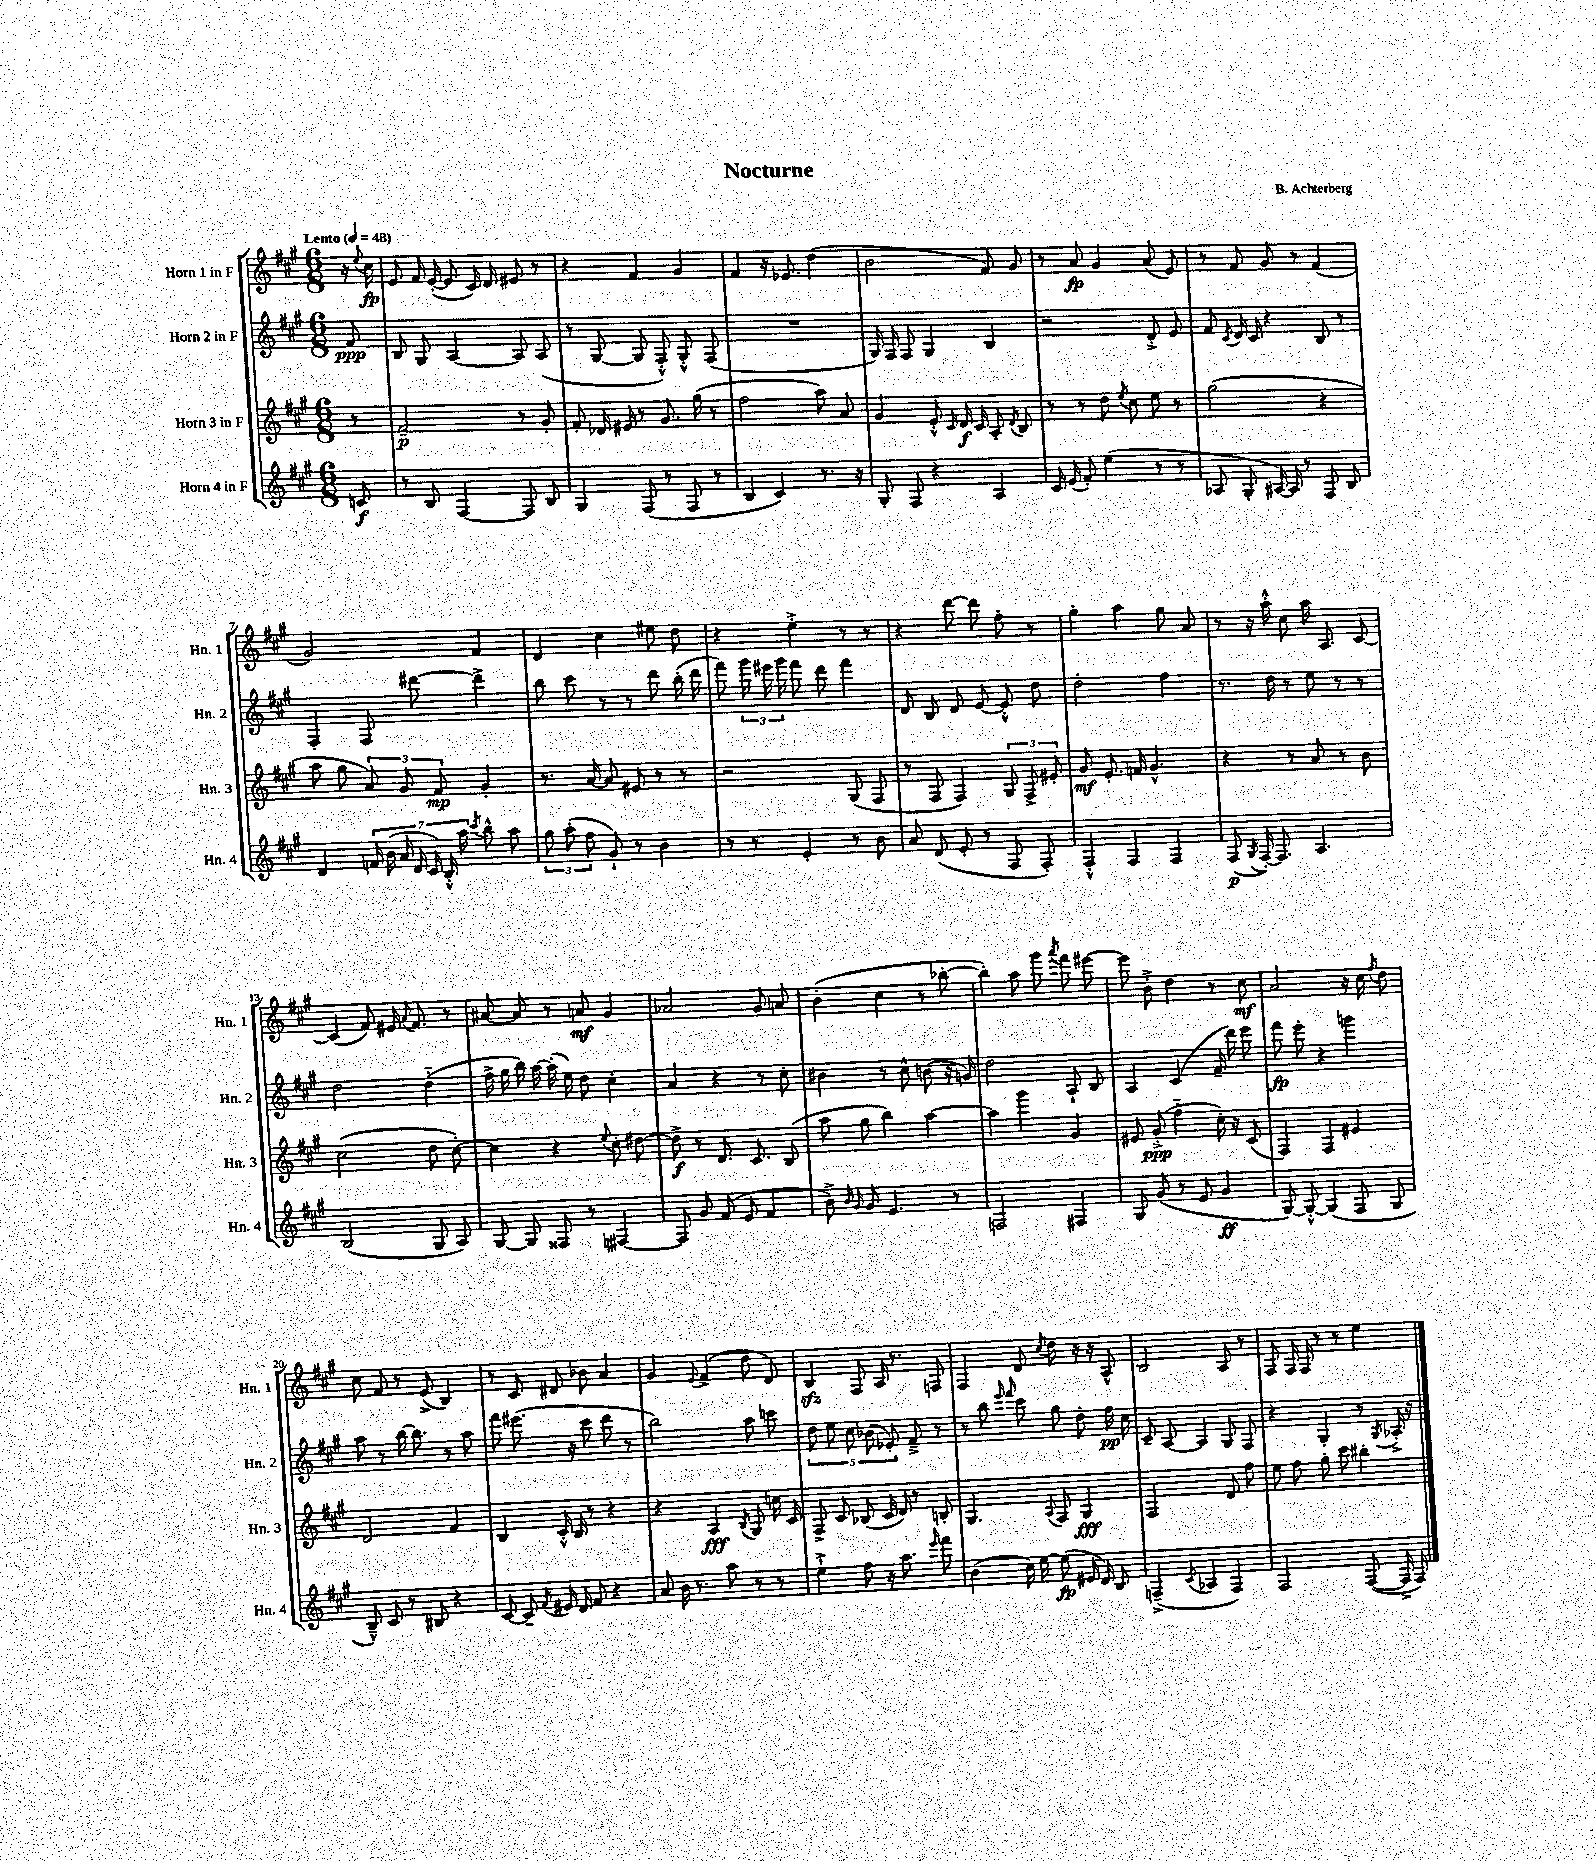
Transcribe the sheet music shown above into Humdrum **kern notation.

**kern	**dynam	**kern	**dynam	**kern	**dynam	**kern	**dynam
*part4	*part4	*part3	*part3	*part2	*part2	*part1	*part1
*staff4	*staff4	*staff3	*staff3	*staff2	*staff2	*staff1	*staff1
*I"Horn 4 in F	*	*I"Horn 3 in F	*	*I"Horn 2 in F	*	*I"Horn 1 in F	*
*I'Hn. 4	*	*I'Hn. 3	*	*I'Hn. 2	*	*I'Hn. 1	*
*clefG2	*	*clefG2	*	*clefG2	*	*clefG2	*
*k[f#c#g#]	*	*k[f#c#g#]	*	*k[f#c#g#]	*	*k[f#c#g#]	*
*M6/8	*	*M6/8	*	*M6/8	*	*M6/8	*
*MM48	*	*MM48	*	*MM48	*	*MM48	*
=	=	=	=	=	=	=	=
!	!	!	!	!	!	!LO:TX:a:B:t=Lento	!
8cn/	f	8r	.	8f#/	ppp	16r	.
.	.	.	.	.	.	8qqee/	.
.	.	.	.	.	.	16cc#\	fp
=1	=1	=1	=1	=1	=1	=1	=1
8r	.	2f#~/	p	8B/	.	8e/	.
8B/	.	.	.	8G#/	.	16f#/	.
.	.	.	.	.	.	([16e'/	.
[4F#/	.	.	.	[4A/	.	8e/]	.
.	.	.	.	.	.	16c#/)	.
.	.	.	.	.	.	16d/	.
8F#/]	.	8r	.	8A/]	.	8e#X/	.
8B/	.	8g#'/	.	(8A/	.	8r	.
=2	=2	=2	=2	=2	=2	=2	=2
4G#/	.	8f#'/	.	8r	.	4r	.
.	.	16d-X/	.	[8G#/	.	.	.
.	.	16e#X/	.	.	.	.	.
(8F#/	.	8r	.	8G#/]	.	4f#/	.
8r	.	8.g#/	.	8F#'^^/)	.	.	.
8F#/	.	.	.	8G#'^^/	.	4g#/	.
.	.	(16gg#\	.	.	.	.	.
8r	.	8r	.	(8F#/	.	.	.
=3	=3	=3	=3	=3	=3	=3	=3
4B/	.	2ff#\	.	2.r	.	4f#/	.
4c#/)	.	.	.	.	.	16r	.
.	.	.	.	.	.	8.e-X/	.
8.r	.	8aa\)	.	.	.	(4dd\	.
.	.	8a/	.	.	.	.	.
16r	.	.	.	.	.	.	.
=4	=4	=4	=4	=4	=4	=4	=4
8G#'/	.	4g#/	.	16G#/)	.	2b\	.
.	.	.	.	16F#/	.	.	.
8F#/	.	.	.	8F#/	.	.	.
4r	.	8e'^^/	.	4G#/	.	.	.
.	.	16qqc#/	.	.	.	.	.
.	.	16d/	f	.	.	.	.
.	.	16c#/	.	.	.	.	.
4A/	.	8A'/	.	4B/	.	8f#/)	.
.	.	8qd/	.	.	.	.	.
.	.	8B/	.	.	.	8g#/	.
=5	=5	=5	=5	=5	=5	=5	=5
16c#/	.	8r	.	2r	.	8r	.
(16e/	.	.	.	.	.	.	.
8f#'/)	.	8r	.	.	.	8a/	fp
(4ee\	.	8dd\	.	.	.	4g#/	.
.	.	8qee/	.	.	.	.	.
.	.	8cc#\	.	.	.	.	.
8r	.	8ee\	.	8d'^/	.	(8a/	.
8r	.	8r	.	8e/	.	8e/)	.
=6	=6	=6	=6	=6	=6	=6	=6
8A-X/	.	(2gg#\	.	8f#/	.	8r	.
.	.	.	.	8qc#/	.	.	.
8G#'/	.	.	.	16d/	.	8f#/	.
.	.	.	.	16c#/	.	.	.
[16A#X/)	.	.	.	4r	.	8g#/	.
16A#/]	.	.	.	.	.	.	.
8r	.	.	.	.	.	8r	.
8F#/	.	4r	.	8B/	.	(4f#/	.
8B/	.	.	.	8r	.	.	.
!!LO:LB:g=z
=7	=7	=7	=7	=7	=7	=7	=7
4d/	.	8aa\	.	4F#'/	.	2g#/)	.
.	.	8gg#\	.	.	.	.	.
28fn/	.	12a/)	.	8F#/	.	.	.
(28b\	.	.	.	.	.	.	.
28a/	.	.	.	.	.	.	.
.	.	12g#/	.	.	.	.	.
28d/	.	.	.	.	.	.	.
.	.	.	.	[8ddd#X\	.	.	.
28c#/)	.	.	.	.	.	.	.
.	.	12f#/	mp	.	.	.	.
28B'^^/	.	.	.	.	.	.	.
28aa\	.	.	.	.	.	.	.
8qccc#/	.	.	.	.	.	.	.
8bb^^\	.	4g#'/	.	4ddd#^\]	.	4f#/	.
8aa\	.	.	.	.	.	.	.
=8	=8	=8	=8	=8	=8	=8	=8
12gg#\	.	8.r	.	8bb\	.	4d/	.
(12aa'\	.	.	.	.	.	.	.
.	.	.	.	8ccc#\	.	.	.
12ff#\	.	.	.	.	.	.	.
.	.	[16a/	.	.	.	.	.
8g#`/)	.	8a/]	.	8r	.	4cc#\	.
8r	.	8e#X/	.	8r	.	.	.
4b\	.	8r	.	8ddd\	.	8ee#X\	.
.	.	8r	.	(16bb'\	.	8dd\	.
.	.	.	.	16ddd\	.	.	.
=9	=9	=9	=9	=9	=9	=9	=9
8r	.	2r	.	8fff#\)	.	4r	.
8r	.	.	.	24ggg#\	.	.	.
.	.	.	.	24eee#X\	.	.	.
.	.	.	.	24ggg#\	.	.	.
4e'/	.	.	.	8fff#\	.	4ee'^\	.
.	.	.	.	8ddd\	.	.	.
8r	.	(8G#/	.	4fff#\	.	8r	.
8b\	.	8F#/	.	.	.	8r	.
=10	=10	=10	=10	=10	=10	=10	=10
8a/	.	8r	.	8d/	.	4r	.
(8d/	.	8F#/	.	8B/	.	.	.
8e'/	.	4F#/)	.	8d/	.	[8ddd\	.
8r	.	.	.	[8e/	.	8ddd\]	.
8F#/	.	12G#/	.	8e'^^/]	.	8ff#'\	.
.	.	12F#^/	.	.	.	.	.
8F#'/)	.	.	.	8dd\	.	8r	.
.	.	12e#X'/	.	.	.	.	.
=11	=11	=11	=11	=11	=11	=11	=11
4F#'^^/	.	8g#/	mf	2dd'\	.	4gg#'\	.
.	.	8.e'/	.	.	.	.	.
4F#/	.	.	.	.	.	4aa\	.
.	.	16fn/	.	.	.	.	.
.	.	4.g#^^/	.	.	.	.	.
4F#/	.	.	.	4ff#\	.	8gg#\	.
.	.	.	.	.	.	8a/	.
=12	=12	=12	=12	=12	=12	=12	=12
(8F#/	p	4r	.	8.r	.	8r	.
8qG#/	.	.	.	.	.	.	.
[16F#'/)	.	.	.	.	.	16r	.
8.F#/]	.	.	.	16dd\	.	16aa'^^\	.
.	.	8r	.	8r	.	8cc#\	.
4.A/	.	8a/	.	8ee\	.	16aa\	.
.	.	.	.	.	.	8.A/	.
.	.	8r	.	8r	.	.	.
.	.	8b\	.	8r	.	[8c#/	.
!!LO:LB:g=z
=13	=13	=13	=13	=13	=13	=13	=13
(2B/	.	(2cc#\	.	2dd\	.	(4c#/]	.
.	.	.	.	.	.	8f#/)	.
.	.	.	.	.	.	16e#X/	.
.	.	.	.	.	.	8qqa/	.
.	.	.	.	.	.	8.f#/	.
8G#/	.	8dd\	.	(4dd\	.	.	.
8A/)	.	[8cc#'\)	.	.	.	8r	.
=14	=14	=14	=14	=14	=14	=14	=14
[8G#/	.	4cc#\]	.	16ff#^\	.	[8a#X/	.
.	.	.	.	16gg#\	.	.	.
8G#/]	.	.	.	16bb\)	.	8a#/]	.
.	.	.	.	[16aa\	.	.	.
8F##X/	.	4r	.	(16aa'\]	.	8r	.
.	.	.	.	16ee\)	.	.	.
8r	.	.	.	8dd\	.	8an/	mf
.	.	8qqee/	.	.	.	.	.
[4F#X/	.	8cc#'\	.	4cc#'\	.	4g#/	.
.	.	[8dd#X\	.	.	.	.	.
=15	=15	=15	=15	=15	=15	=15	=15
8F#/]	.	8dd#^\]	f	4a/	.	2a-X/	.
8g#/	.	8r	.	.	.	.	.
(8f#/	.	8.d/	.	4r	.	.	.
8e/	.	.	.	.	.	.	.
.	.	8.c#/	.	.	.	.	.
4f#/	.	.	.	8r	.	8g#/	.
.	.	(8B/	.	8cc#'\	.	8an/	.
=16	=16	=16	=16	=16	=16	=16	=16
8b^\)	.	8aa\	.	4b#X\	.	(4b'\	.
16qqb/	.	.	.	.	.	.	.
16qqg#/	.	.	.	.	.	.	.
8g#/	.	8gg#\	.	.	.	.	.
4.e/	.	4bb\)	.	8r	.	4cc#\	.
.	.	.	.	8cc#^^\	.	.	.
.	.	[4aa\	.	(8bn\	.	8r	.
8r	.	.	.	16r	.	[8bb-X'\	.
.	.	.	.	16gn/)	.	.	.
=17	=17	=17	=17	=17	=17	=17	=17
2Fn/	.	4aa\]	.	2dd\	.	4bb-'\])	.
.	.	4ggg#\	.	.	.	8aa\	.
.	.	.	.	.	.	8ggg#\	.
.	.	.	.	.	.	8qaaa/	.
4F#X/	.	4g#/	.	8A`/	.	8fff#\	.
.	.	.	.	8B/	.	[8eee#X\	.
=18	=18	=18	=18	=18	=18	=18	=18
8G#/	.	8e#X/	.	4A/	.	8eee#\]	.
(8g#/	.	(8g#'^/	ppp	.	.	8b'^\	.
8r	.	4ff#\	.	(4c#/	.	4dd\	.
8e/	.	.	.	.	.	.	.
4g#/	ff	16cc#'\)	.	16f#~/	.	8r	.
.	.	16r	.	16ddd\)	.	.	.
.	.	(8c#/	.	8eee\	.	8cc#\	mf
=19	=19	=19	=19	=19	=19	=19	=19
[8G#/)	.	4F#/)	.	8fff#\	fp	2a/	.
8G#'^^/_	.	.	.	8eee'\	.	.	.
(4G#/]	.	4F#/	.	4r	.	.	.
8F#/	.	4e#X/	.	4gggn\	.	16r	.
.	.	.	.	.	.	16cc#\	.
.	.	.	.	.	.	8qff#/	.
8G#/	.	.	.	.	.	8dd\	.
!!LO:LB:g=z
=20	=20	=20	=20	=20	=20	=20	=20
8B~^^/)	.	2d/	.	8aa\	.	8cc#\	.
8c#/	.	.	.	8r	.	8f#/	.
8r	.	.	.	[16bb\	.	8r	.
.	.	.	.	8.bb\]	.	.	.
8B#X/	.	.	.	.	.	(8e^/	.
4r	.	4f#/	.	8r	.	4B/)	.
.	.	.	.	8aa\	.	.	.
=21	=21	=21	=21	=21	=21	=21	=21
[8c#/	.	4B/	.	8fff#\	.	8r	.
8c#~/]	.	.	.	(8.eee#X\	.	8c#/	.
8qf#/	.	.	.	.	.	.	.
16e#X/	.	16c#'^^/	.	.	.	8d#X/	.
16d/	.	16B/	.	16r	.	.	.
8f#/	.	8r	.	8ccc#\	.	8b-X\	.
4r	.	4r	.	8ddd\	.	4a/	.
.	.	.	.	8r	.	.	.
=22	=22	=22	=22	=22	=22	=22	=22
8a/	.	4r	.	2bb\)	.	4g#/	.
16b\	.	.	.	.	.	.	.
8.r	.	.	.	.	.	.	.
.	.	.	.	.	.	8qqe/	.
.	.	4A/	fff	.	.	(4f#^/	.
8aa\	.	.	.	.	.	.	.
.	.	8qB/	.	.	.	.	.
8r	.	8G#/	.	8aa\	.	8dd\	.
8r	.	16ccn\	.	8cccn\	.	8d/)	.
.	.	16c#/	.	.	.	.	.
=23	=23	=23	=23	=23	=23	=23	=23
4ee`^\	.	8F#^/	.	10dd\	.	4Bzz/	.
.	.	.	.	10ee\	.	.	.
.	.	8c#/	.	.	.	.	.
.	.	.	.	10cc#\	.	.	.
8ff#\	.	(8B-X/	.	.	.	8F#/	.
.	.	.	.	(10b-X\	.	.	.
16r	.	16c#/	.	.	.	16A/	.
.	.	.	.	10e-X'/)	.	.	.
8.aa\	.	16d/)	.	.	.	8.r	.
.	.	8r	.	8f#~^/	.	.	.
16qqeee/	.	.	.	.	.	.	.
8fff#\	.	8Bn'/	.	8r	.	8Fn/	.
=24	=24	=24	=24	=24	=24	=24	=24
(4b\	.	4.G#/	.	8r	.	4F#/	.
.	.	.	.	8bb\	.	.	.
.	.	.	.	16qqeee/	.	.	.
.	.	.	.	16qqfff#/	.	.	.
16cc#\)	.	.	.	8ccc#\	.	8d/	.
[16ee\	.	.	.	.	.	.	.
.	.	8qqA/	.	.	.	8qcc#/	.
(8ee\]	fp	8F#/	.	8gg#\	.	8dd\	.
16e#X/	.	4G#/	fff	8dd'\	.	16r	.
16d/)	.	.	.	.	.	16r	.
8B/	.	.	.	16ff#\	pp	8A^^/	.
.	.	.	.	16cc#\	.	.	.
=25	=25	=25	=25	=25	=25	=25	=25
(4Fn~^/	.	2F#/	.	8c#~/	.	2B/	.
.	.	.	.	[8A/	.	.	.
8qc#/	.	.	.	.	.	.	.
4A-X/	.	.	.	4A/]	.	.	.
4F/)	.	8d/	.	8G#/	.	8A/	.
.	.	8ff#\	.	8F#/	.	8r	.
=26	=26	=26	=26	=26	=26	=26	=26
2F#/	.	8ee\	.	4r	.	8F#/	.
.	.	8ff#\	.	.	.	16F#/	.
.	.	.	.	.	.	16F#/	.
.	.	8gg#'\	.	4G#'/	.	8r	.
.	.	8ccc#\	.	.	.	8r	.
([8F#/	.	4bb#X'\	.	8r	.	4ee\	.
.	.	.	.	8qG#/	.	.	.
16F#^/]	.	.	.	16A-X'^/	.	.	.
16F#/)	.	.	.	16r	.	.	.
==	==	==	==	==	==	==	==
*-	*-	*-	*-	*-	*-	*-	*-
